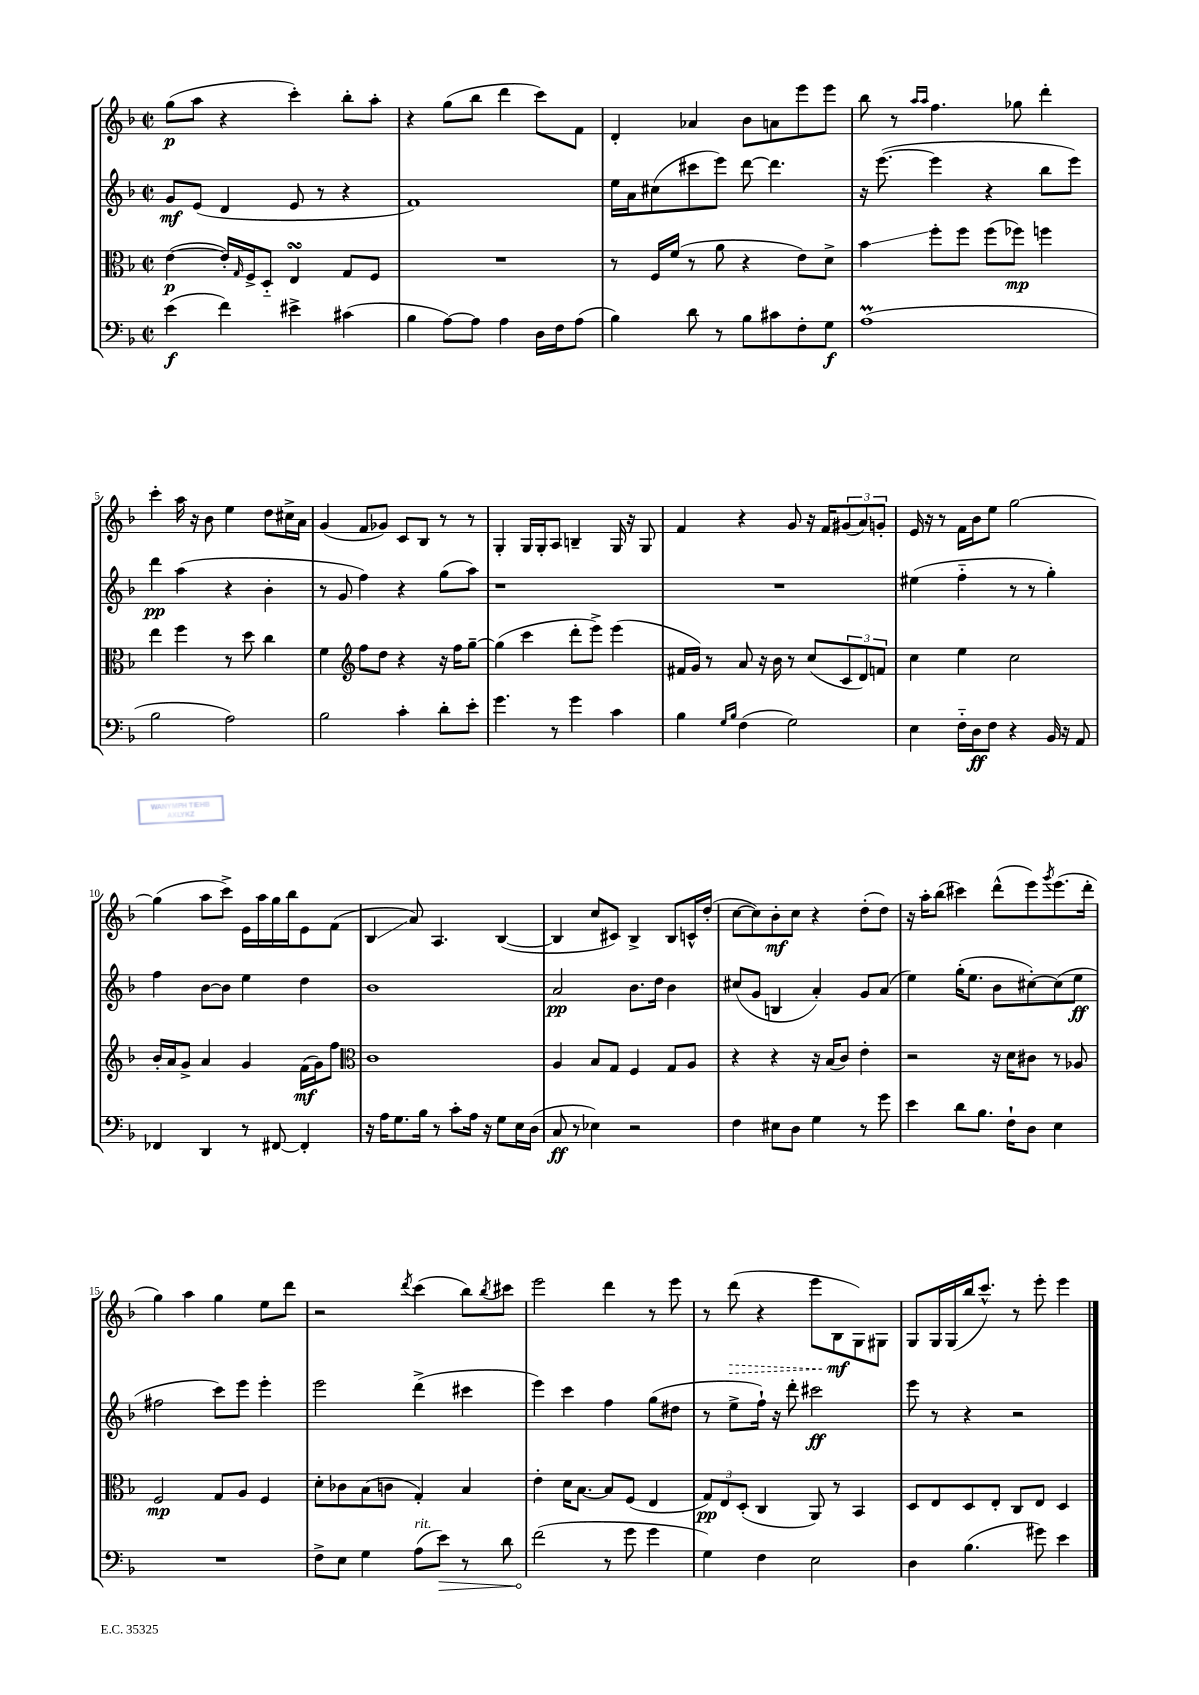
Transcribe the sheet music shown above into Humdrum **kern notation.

**kern	**kern	**kern	**kern
*staff4	*staff3	*staff2	*staff1
*clefF4	*clefC3	*clefG2	*clefG2
*k[b-]	*k[b-]	*k[b-]	*k[b-]
*M2/2	*M2/2	*M2/2	*M2/2
*met(c|)	*met(c|)	*met(c|)	*met(c|)
(4e	([4e	8g	(8gg
.	.	(8e	8aa
4f)	16e'])	4d	4r
.	16qqG	.	.
.	16F^	.	.
.	8D'~	.	.
4e#^	4E	8e	4ccc')
.	.	8r	.
(4c#	8G	4r	8bb-'
.	8F	.	8aa'
=	=	=	=
4B-	1r	1f)	4r
[8A)	.	.	(8gg
8A]	.	.	8bb-
4A	.	.	4ddd
16D	.	.	8ccc)
16F	.	.	.
(8A	.	.	8f
=	=	=	=
4B-)	8r	16ee	4d'
.	.	16a	.
.	16F	(8cc#	.
.	(16f	.	.
8d	8r	8ccc#	4a-
8r	8a	8eee)	.
8B-	4r	[8ddd	8b-
8c#	.	4.ddd]	8a
8F'	8e)	.	8eee
8G	8d^	.	8eee
=	=	=	=
(1A	4b-	16r	8bb-
.	.	([8.eee	.
.	.	.	8r
.	.	.	16qqaa
.	.	.	16qqaa
.	8ff'	4eee]	4.ff
.	8ff	.	.
.	(8ff	4r	.
.	8ff-)	.	8gg-
.	4ff	8bb-	4ddd'
.	.	8eee)	.
=	=	=	=
2B-	4ee	4ddd	4ccc'
.	4ff	(4aa	16aa
.	.	.	16r
.	.	.	8b-
2A)	8r	4r	4ee
.	8dd	.	.
.	4cc	4b-'	8dd
.	.	.	16cc#^
.	.	.	16a
=	=	=	=
2B-	4f	8r	(4g
.	.	8g	.
*	*clefG2	*	*
.	8ff	4ff)	8f
.	8dd	.	8g-)
4c'	4r	4r	8c
.	.	.	8B-
8d'	16r	(8gg	8r
.	16ff	.	.
8e'	[8gg~	8aa)	8r
=	=	=	=
4.g	(4gg]	1r	4G'
.	4ccc	.	16G
.	.	.	16G'
8r	.	.	8A
4g	8ddd'	.	4B~
.	8eee^)	.	.
4c	(4eee	.	16G
.	.	.	16r
.	.	.	8G
=	=	=	=
4B-	16f#	1r	4f
.	16g)	.	.
.	8r	.	.
16qqG	.	.	.
16qqB-	.	.	.
(4F	8a	.	4r
.	16r	.	.
.	16b-	.	.
2G)	8r	.	8g
.	(8cc	.	16r
.	.	.	16f
.	12c	.	(12g#
.	12d)	.	12a)
.	12f	.	12g'
=	=	=	=
4E	4cc	(4ee#	16e
.	.	.	16r
.	.	.	8r
16F'~	4ee	4ff'~	16f
16D	.	.	16b-
8F	.	.	8ee
4r	2cc	8r	[2gg
.	.	8r	.
16BB-	.	4gg')	.
16r	.	.	.
8AA	.	.	.
=	=	=	=
4FF-	16b-'	4ff	(4gg]
.	16a	.	.
.	8g^	.	.
4DD	4a	[8b-	8aa
.	.	8b-]	8ccc^)
8r	4g	4ee	16e
.	.	.	16aa
[8FF#	.	.	16gg
.	.	.	16bb-
4FF#']	(16f	4dd	8e
.	16g)	.	.
.	8ff	.	(8f
=	=	=	=
*	*clefC3	*	*
16r	1c	1b-	4B-
16A	.	.	.
8.G	.	.	.
.	.	.	8a)
16B-	.	.	.
8r	.	.	4.A
8c'	.	.	.
16A	.	.	.
16r	.	.	.
8G	.	.	([4B-
16E	.	.	.
(16D	.	.	.
=	=	=	=
8C	4A	2a	4B-]
8r	.	.	.
4E-)	8B-	.	8cc
.	8G	.	8c#)
2r	4F	8.b-	4B-^
.	.	16dd	.
.	8G	4b-	8B-
.	8A	.	16c^^
.	.	.	(16dd'
=	=	=	=
4F	4r	(8cc#	[8cc
.	.	8g	8cc])
8E#	4r	4B	8b-'
8D	.	.	8cc
4G	16r	4a')	4r
.	(16B-	.	.
.	8c)	.	.
8r	4e'	8g	(8dd'
8g	.	(8a	8dd)
=	=	=	=
4e	2r	4ee)	16r
.	.	.	16aa'
.	.	.	(8bb-
8d	.	(16gg'	4ccc#)
.	.	8.ee	.
8.B-	.	.	.
.	16r	8b-	(8ddd^^
16F`	16d	.	.
8D	8c#	[8cc#')	8eee)
.	.	.	8qggg
4E	8r	(8cc#]	(8.eee
.	8A-	8ee	.
.	.	.	16ddd'
=	=	=	=
1r	2F	2ff#	4gg)
.	.	.	4aa
.	8G	8ccc)	4gg
.	8A	8eee	.
.	4F	4eee'	8ee
.	.	.	8ddd
=	=	=	=
8F^	8d'	2eee	2r
8E	8c-	.	.
4G	(8B-	.	.
.	8c	.	.
.	.	.	8qddd
(8A	4G')	(4ddd^	(4ccc
8e)	.	.	.
8r	4B-	4ccc#	8bb-)
.	.	.	8qbb-
8d	.	.	8ccc#
=	=	=	=
(2f	4e'	4eee)	2eee
.	16d	4ccc	.
.	[8.B-	.	.
8r	8B-]	4ff	4ddd
8g	(8F	.	.
4g	4E	(8gg	8r
.	.	8dd#	8eee
=	=	=	=
4G)	12G)	8r	8r
.	12E	.	.
.	.	8ee^	(8ddd
.	(12D'	.	.
4F	4C	16ff`)	4r
.	.	16r	.
.	.	8ddd'	.
2E	8AA)	2ccc#	8eee
.	8r	.	8B-
.	4BB-	.	8G)
.	.	.	8G#
=	=	=	=
4D	8D	8eee	8G
.	8E	8r	16G
.	.	.	(16G
(4.B-	8D	4r	16bb-
.	.	.	8.ccc^^)
.	8E'	.	.
.	8C	2r	8r
8g#)	8E	.	8eee'
4e	4D	.	4eee
==	==	==	==
*-	*-	*-	*-
